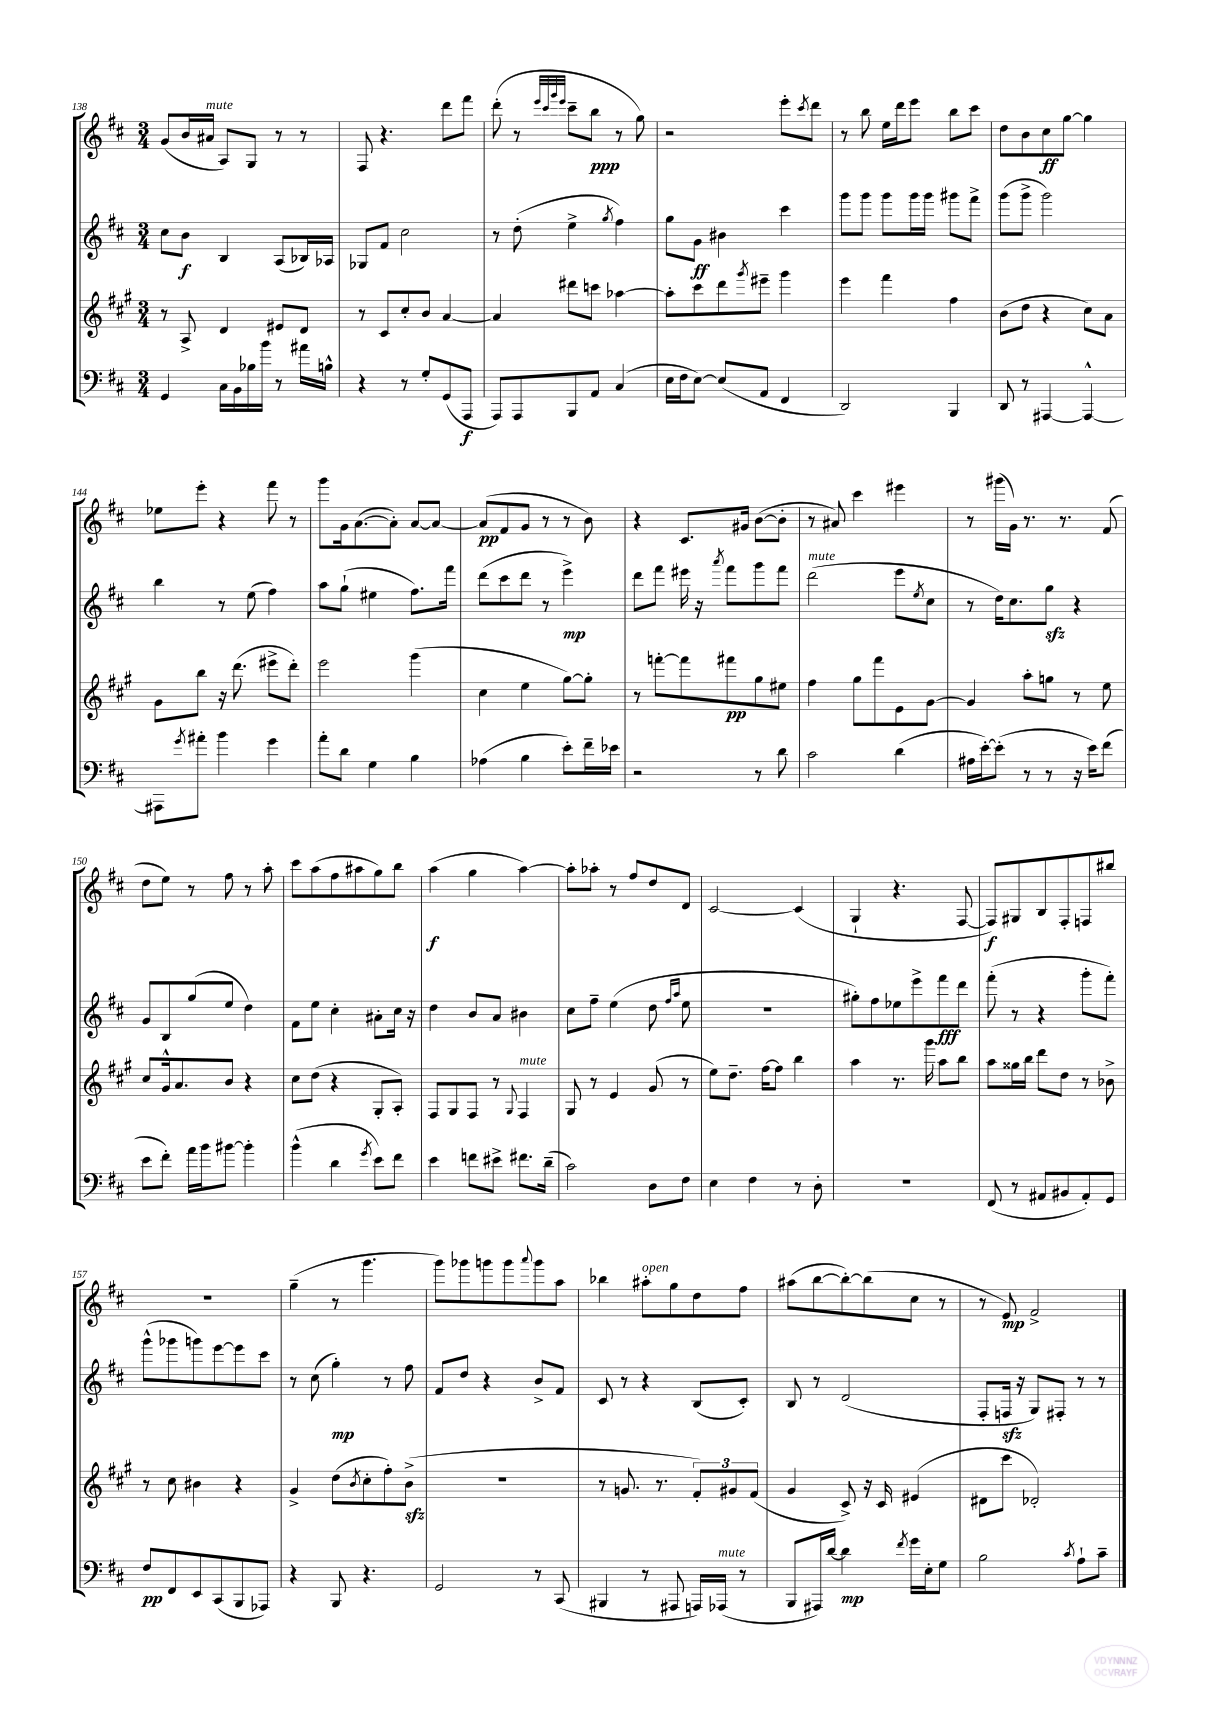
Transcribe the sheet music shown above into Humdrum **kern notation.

**kern	**dynam	**kern	**dynam	**kern	**dynam	**kern	**dynam
*part4	*part4	*part3	*part3	*part2	*part2	*part1	*part1
*staff4	*staff4	*staff3	*staff3	*staff2	*staff2	*staff1	*staff1
*clefF4	*	*clefG2	*	*clefG2	*	*clefG2	*
*k[f#c#]	*	*k[f#c#g#]	*	*k[f#c#]	*	*k[f#c#]	*
*M3/4	*	*M3/4	*	*M3/4	*	*M3/4	*
=138	=138	=138	=138	=138	=138	=138	=138
4GG/	.	8r	.	8cc#\L	.	(8g/L	.
.	.	8A^/	.	8b\J	f	16b/L	.
!	!	!	!	!	!	!LO:TX:a:i:t=mute	!
.	.	.	.	.	.	16a#X/JJ	.
16C#\LL	.	4d/	.	4B/	.	8A/L)	.
16BB\	.	.	.	.	.	.	.
16B-X\	.	.	.	.	.	8G/J	.
16b\JJ	.	.	.	.	.	.	.
8r	.	8e#X/L	.	(8A/L	.	8r	.
16a#X\LL	.	8d/J	.	16B-X/L)	.	8r	.
16Bn^^\JJ	.	.	.	16A-X/JJ	.	.	.
=139	=139	=139	=139	=139	=139	=139	=139
4r	.	8r	.	8G-X/L	.	8F#/	.
.	.	8c#/L	.	8f#/J	.	4.r	.
8r	.	8cc#'/	.	2cc#\	.	.	.
8G'/L	.	8b/J	.	.	.	.	.
(8GG/	.	[4a/	.	.	.	8ddd\L	.
8AAA/J	f	.	.	.	.	8fff#\J	.
=140	=140	=140	=140	=140	=140	=140	=140
8AAA/L)	.	4a/]	.	8r	.	(8ddd'\	.
8AAA/	.	.	.	(8dd'\	.	8r	.
.	.	.	.	.	.	32qqeee/LLL	.
.	.	.	.	.	.	32qqccc#/	.
.	.	.	.	.	.	32qqggg/	.
.	.	.	.	.	.	32qqeee/JJJ	.
8BBB/	.	8ddd#X\L	.	4ee^\	.	8ccc#~\L	.
8AA/J	.	8cccn\J	.	.	.	8bb\J	ppp
.	.	.	.	8qgg/	.	.	.
(4C#/	.	[4aa-X\	.	4ff#\)	.	8r	.
.	.	.	.	.	.	8gg\)	.
=141	=141	=141	=141	=141	=141	=141	=141
16E\LL	.	8aa-'\L]	.	8gg\L	.	2r	.
16F#\J	.	.	.	.	.	.	.
[8E\J)	.	8ccc#\	.	8g\J	ff	.	.
(8E/L]	.	8ddd\	.	4b#X\	.	.	.
.	.	8qggg#/	.	.	.	.	.
8AA/J	.	8eee#X~\J	.	.	.	.	.
4FF#/	.	4ggg#\	.	4ccc#\	.	8eee'\L	.
.	.	.	.	.	.	8qccc#/	.
.	.	.	.	.	.	8ddd\J	.
=142	=142	=142	=142	=142	=142	=142	=142
2DD/)	.	4eee\	.	8ggg\L	.	8r	.
.	.	.	.	8ggg\J	.	8bb\	.
.	.	4fff#\	.	8ggg\L	.	16ee\LL	.
.	.	.	.	.	.	16ddd\J	.
.	.	.	.	16ggg\L	.	8eee\J	.
.	.	.	.	16ggg\JJ	.	.	.
4BBB/	.	4ff#\	.	8ggg#X\L	.	8bb\L	.
.	.	.	.	8fff#^\J	.	8ccc#\J	.
=143	=143	=143	=143	=143	=143	=143	=143
8DD/	.	(8b\L	.	(8ggg\L	.	8dd\L	.
8r	.	8dd\J	.	8ggg^\J	.	8b\	.
[4AAA#X/	.	4r	.	2ggg\)	.	8cc#\	ff
.	.	.	.	.	.	[8gg\J	.
4AAA#^^/_	.	8cc#\L)	.	.	.	4gg\]	.
.	.	8a\J	.	.	.	.	.
!!LO:LB:g=z
=144	=144	=144	=144	=144	=144	=144	=144
8AAA#X\L]	.	8g#\L	.	4bb\	.	8ee-X\L	.
8qg/	.	.	.	.	.	.	.
8a#X'\J	.	8bb\J	.	.	.	8eee'\J	.
4b\	.	16r	.	8r	.	4r	.
.	.	(8.ddd\	.	.	.	.	.
.	.	.	.	(8ee\	.	.	.
4g\	.	8eee#X^\L	.	4ff#\)	.	8fff#\	.
.	.	8ddd'\J)	.	.	.	8r	.
=145	=145	=145	=145	=145	=145	=145	=145
8a'\L	.	2eee\	.	8aa\L	.	8ggg\L	.
8d\J	.	.	.	(8gg`\J	.	16g\k	.
.	.	.	.	.	.	([8.a\	.
4G\	.	.	.	4ee#X\	.	.	.
.	.	.	.	.	.	8a'\J])	.
4B\	.	(4ggg#\	.	8.ff#\L)	.	[8a/L	.
.	.	.	.	.	.	8a/J_	.
.	.	.	.	16fff#\Jk	.	.	.
=146	=146	=146	=146	=146	=146	=146	=146
(4A-X\	.	4cc#\	.	(8ddd\L	.	(8a/L]	pp
.	.	.	.	8ccc#\	.	8f#/	.
4B\	.	4ee\	.	8ddd\J	.	8g/J	.
.	.	.	.	8r	.	8r	.
8e'\L)	.	[8gg#\L)	.	4eee^\)	mp	8r	.
16f#~\L	.	8gg#'\J]	.	.	.	8b\)	.
16e-X\JJ	.	.	.	.	.	.	.
=147	=147	=147	=147	=147	=147	=147	=147
2r	.	8r	.	8ddd\L	.	4r	.
.	.	[8fffn'\L	.	8fff#\J	.	.	.
.	.	8fff\]	.	16eee#X\	.	8.c#/L	.
.	.	.	.	16r	.	.	.
.	.	.	.	8qaaa/	.	.	.
.	.	8fff#X\	pp	8fff#\L	.	.	.
.	.	.	.	.	.	16g#X/Jk	.
8r	.	8gg#\	.	8ggg\	.	([8b\L	.
8d\	.	8ee#X\J	.	8fff#\J	.	8b'\J]	.
=148	=148	=148	=148	=148	=148	=148	=148
!	!	!	!	!LO:TX:a:i:t=mute	!	!	!
2c#\	.	4ff#\	.	(2ddd\	.	8r	.
.	.	.	.	.	.	8a#X/)	.
.	.	8gg#\L	.	.	.	4ccc#\	.
.	.	8fff#\	.	.	.	.	.
(4d\	.	8e\	.	8eee\L	.	4eee#X\	.
.	.	.	.	8qee/	.	.	.
.	.	[8g#\J	.	8cc#\J	.	.	.
=149	=149	=149	=149	=149	=149	=149	=149
16A#X\LL	.	4g#/]	.	8r	.	8r	.
[16e'\J)	.	.	.	.	.	.	.
(8e'\J]	.	.	.	16dd\KL)	.	(16ggg#X\LL	.
.	.	.	.	8.cc#\	.	16g\JJ)	.
8r	.	8aa'\L	.	.	.	8.r	.
8r	.	8ggn\J	.	8ggzz\J	.	.	.
.	.	.	.	.	.	8.r	.
16r	.	8r	.	4r	.	.	.
16e\KL)	.	.	.	.	.	.	.
(8f#\J	.	8ee\	.	.	.	(8f#/	.
!!LO:LB:g=z
=150	=150	=150	=150	=150	=150	=150	=150
8e\L	.	8cc#/L	.	8g/L	.	8dd\L	.
8f#'\J)	.	16g#^^/k	.	8B/	.	8ee\J)	.
.	.	8.a/	.	.	.	.	.
16a\LL	.	.	.	(8gg/	.	8r	.
16b\J	.	.	.	.	.	.	.
[8b#X\J	.	8b/J	.	8ee/J	.	8ff#\	.
4b#'\]	.	4r	.	4dd\)	.	8r	.
.	.	.	.	.	.	8aa'\	.
=151	=151	=151	=151	=151	=151	=151	=151
(4b^^\	.	8cc#\L	.	8f#\L	.	8ccc#\L	.
.	.	(8dd\J	.	8ee\J	.	(8aa\	.
4d\	.	4r	.	4cc#'\	.	8ff#\	.
.	.	.	.	.	.	8aa#X\	.
8qg/	.	.	.	.	.	.	.
8e\L)	.	8G#'/L	.	8a#X'\L	.	8gg\)	.
8f#\J	.	8A'/J)	.	16cc#\Jk	.	8bb\J	.
.	.	.	.	16r	.	.	.
=152	=152	=152	=152	=152	=152	=152	=152
4e\	.	8F#/L	.	4dd\	.	(4aa\	f
.	.	8G#/	.	.	.	.	.
8fn\L	.	8F#/J	.	8b/L	.	4gg\	.
8e#X^\J	.	8r	.	8a/J	.	.	.
.	.	8qqG#/	.	.	.	.	.
!	!	!LO:TX:a:i:t=mute	!	!	!	!	!
8.f#X\L	.	4F#/	.	4b#X\	.	[4aa\)	.
(16d~\Jk	.	.	.	.	.	.	.
=153	=153	=153	=153	=153	=153	=153	=153
2c#\)	.	8G#/	.	8cc#\L	.	8aa'\L]	.
.	.	8r	.	8ff#~\J	.	8aa-X'\J	.
.	.	4e/	.	(4ee\	.	8r	.
.	.	.	.	.	.	8ff#/L	.
8D\L	.	(8g#/	.	8dd\	.	8dd/	.
.	.	.	.	16qqff#/LL	.	.	.
.	.	.	.	16qqaa/JJ	.	.	.
8F#\J	.	8r	.	8ee\	.	8d/J	.
=154	=154	=154	=154	=154	=154	=154	=154
4E\	.	8ee\L)	.	2.r	.	[2c#/	.
.	.	8.dd~\J	.	.	.	.	.
4F#\	.	.	.	.	.	.	.
.	.	[16ff#\KL	.	.	.	.	.
.	.	8ff#\J]	.	.	.	.	.
8r	.	4bb\	.	.	.	(4c#/]	.
8D'\	.	.	.	.	.	.	.
=155	=155	=155	=155	=155	=155	=155	=155
2.r	.	4aa\	.	8gg#X'\L)	.	4G`/	.
.	.	.	.	8ff#\	.	.	.
.	.	8.r	.	8ee-X\	.	4.r	.
.	.	.	.	8eee^\	.	.	.
.	.	16ggg#\	.	.	.	.	.
.	.	8aa\L	.	8fff#\	fff	.	.
.	.	8bb\J	.	8ddd\J	.	[8F#/	.
=156	=156	=156	=156	=156	=156	=156	=156
(8FF#/	.	8aa\L	.	(8fff#'\	.	8F#/L])	f
8r	.	16gg##X\L	.	8r	.	8G#X/	.
.	.	16bb\JJ	.	.	.	.	.
8AA#X/L	.	8ddd\L	.	4r	.	8B/	.
8BB#X/	.	8dd\J	.	.	.	8F#'/	.
8AA#'/)	.	8r	.	8ggg'\L	.	8Fn/	.
8GG/J	.	8b-X^\	.	8fff#'\J)	.	8bb#X/J	.
!!LO:LB:g=z
=157	=157	=157	=157	=157	=157	=157	=157
8F#/L	pp	8r	.	(8ggg^^\L	.	2.r	.
8FF#/	.	8cc#\	.	8ggg-X\	.	.	.
8EE/	.	4b#X\	.	8gggn\)	.	.	.
(8CC#/	.	.	.	[8eee\	.	.	.
8BBB/	.	4r	.	8eee\]	.	.	.
8AAA-X/J)	.	.	.	8ccc#\J	.	.	.
=158	=158	=158	=158	=158	=158	=158	=158
4r	.	4g#^/	.	8r	.	(4gg~\	.
.	.	.	.	(8cc#\	.	.	.
8BBB/	.	(8dd\L	.	4gg'\)	mp	8r	.
.	.	8qb/	.	.	.	.	.
4.r	.	8cc#'\	.	.	.	4.ggg\	.
.	.	8ff#'\)	.	8r	.	.	.
.	.	(8bzz^\J	.	8ff#\	.	.	.
=159	=159	=159	=159	=159	=159	=159	=159
2GG/	.	2.r	.	8f#/L	.	8ggg\L)	.
.	.	.	.	8dd/J	.	8ggg-X\	.
.	.	.	.	4r	.	8gggn\	.
.	.	.	.	.	.	8ggg\	.
.	.	.	.	.	.	8qqaaa/	.
8r	.	.	.	8b^/L	.	8ggg\	.
(8CC#/	.	.	.	8f#/J	.	8aa\J	.
=160	=160	=160	=160	=160	=160	=160	=160
4BBB#X/	.	8r	.	8c#/	.	4bb-X\	.
.	.	8.gn/	.	8r	.	.	.
!	!	!	!	!	!	!LO:TX:a:i:t=open	!
8r	.	.	.	4r	.	8aa#X'\L	.
.	.	8.r	.	.	.	.	.
8AAA#X/	.	.	.	.	.	8gg\	.
16AAAn/LL)	.	12f#'/L)	.	(8B/L	.	8dd\	.
!LO:TX:a:i:t=mute	!	!	!	!	!	!	!
(16AAA-X/JJ	.	.	.	.	.	.	.
.	.	12g#X/	.	.	.	.	.
8r	.	.	.	8c#'/J)	.	8ff#\J	.
.	.	(12f#/J	.	.	.	.	.
=161	=161	=161	=161	=161	=161	=161	=161
8BBB/L	.	4g#/	.	8B/	.	(8aa#X\L	.
16AAA#X/L)	.	.	.	8r	.	[8bb\	.
[16d/JJ	.	.	.	.	.	.	.
4d\]	mp	8c#^/)	.	(2d/	.	8bb'\_)	.
.	.	16r	.	.	.	(8bb\]	.
.	.	16c#/	.	.	.	.	.
8qf#/	.	.	.	.	.	.	.
16g\LL	.	(4e#X/	.	.	.	8cc#\J	.
16E'\J	.	.	.	.	.	.	.
8G\J	.	.	.	.	.	8r	.
=162	=162	=162	=162	=162	=162	=162	=162
2B\	.	8d#X\L	.	8F#'/L	.	8r	.
.	.	8ccc#\J	.	16Fnzz/Jk	.	8e/)	mp
.	.	.	.	16r	.	.	.
.	.	2d-X'/)	.	8G/L)	.	2f#^/	.
.	.	.	.	8F#X'/J	.	.	.
8qc#/	.	.	.	.	.	.	.
8A`\L	.	.	.	8r	.	.	.
8c#~\J	.	.	.	8r	.	.	.
==	==	==	==	==	==	==	==
*-	*-	*-	*-	*-	*-	*-	*-
